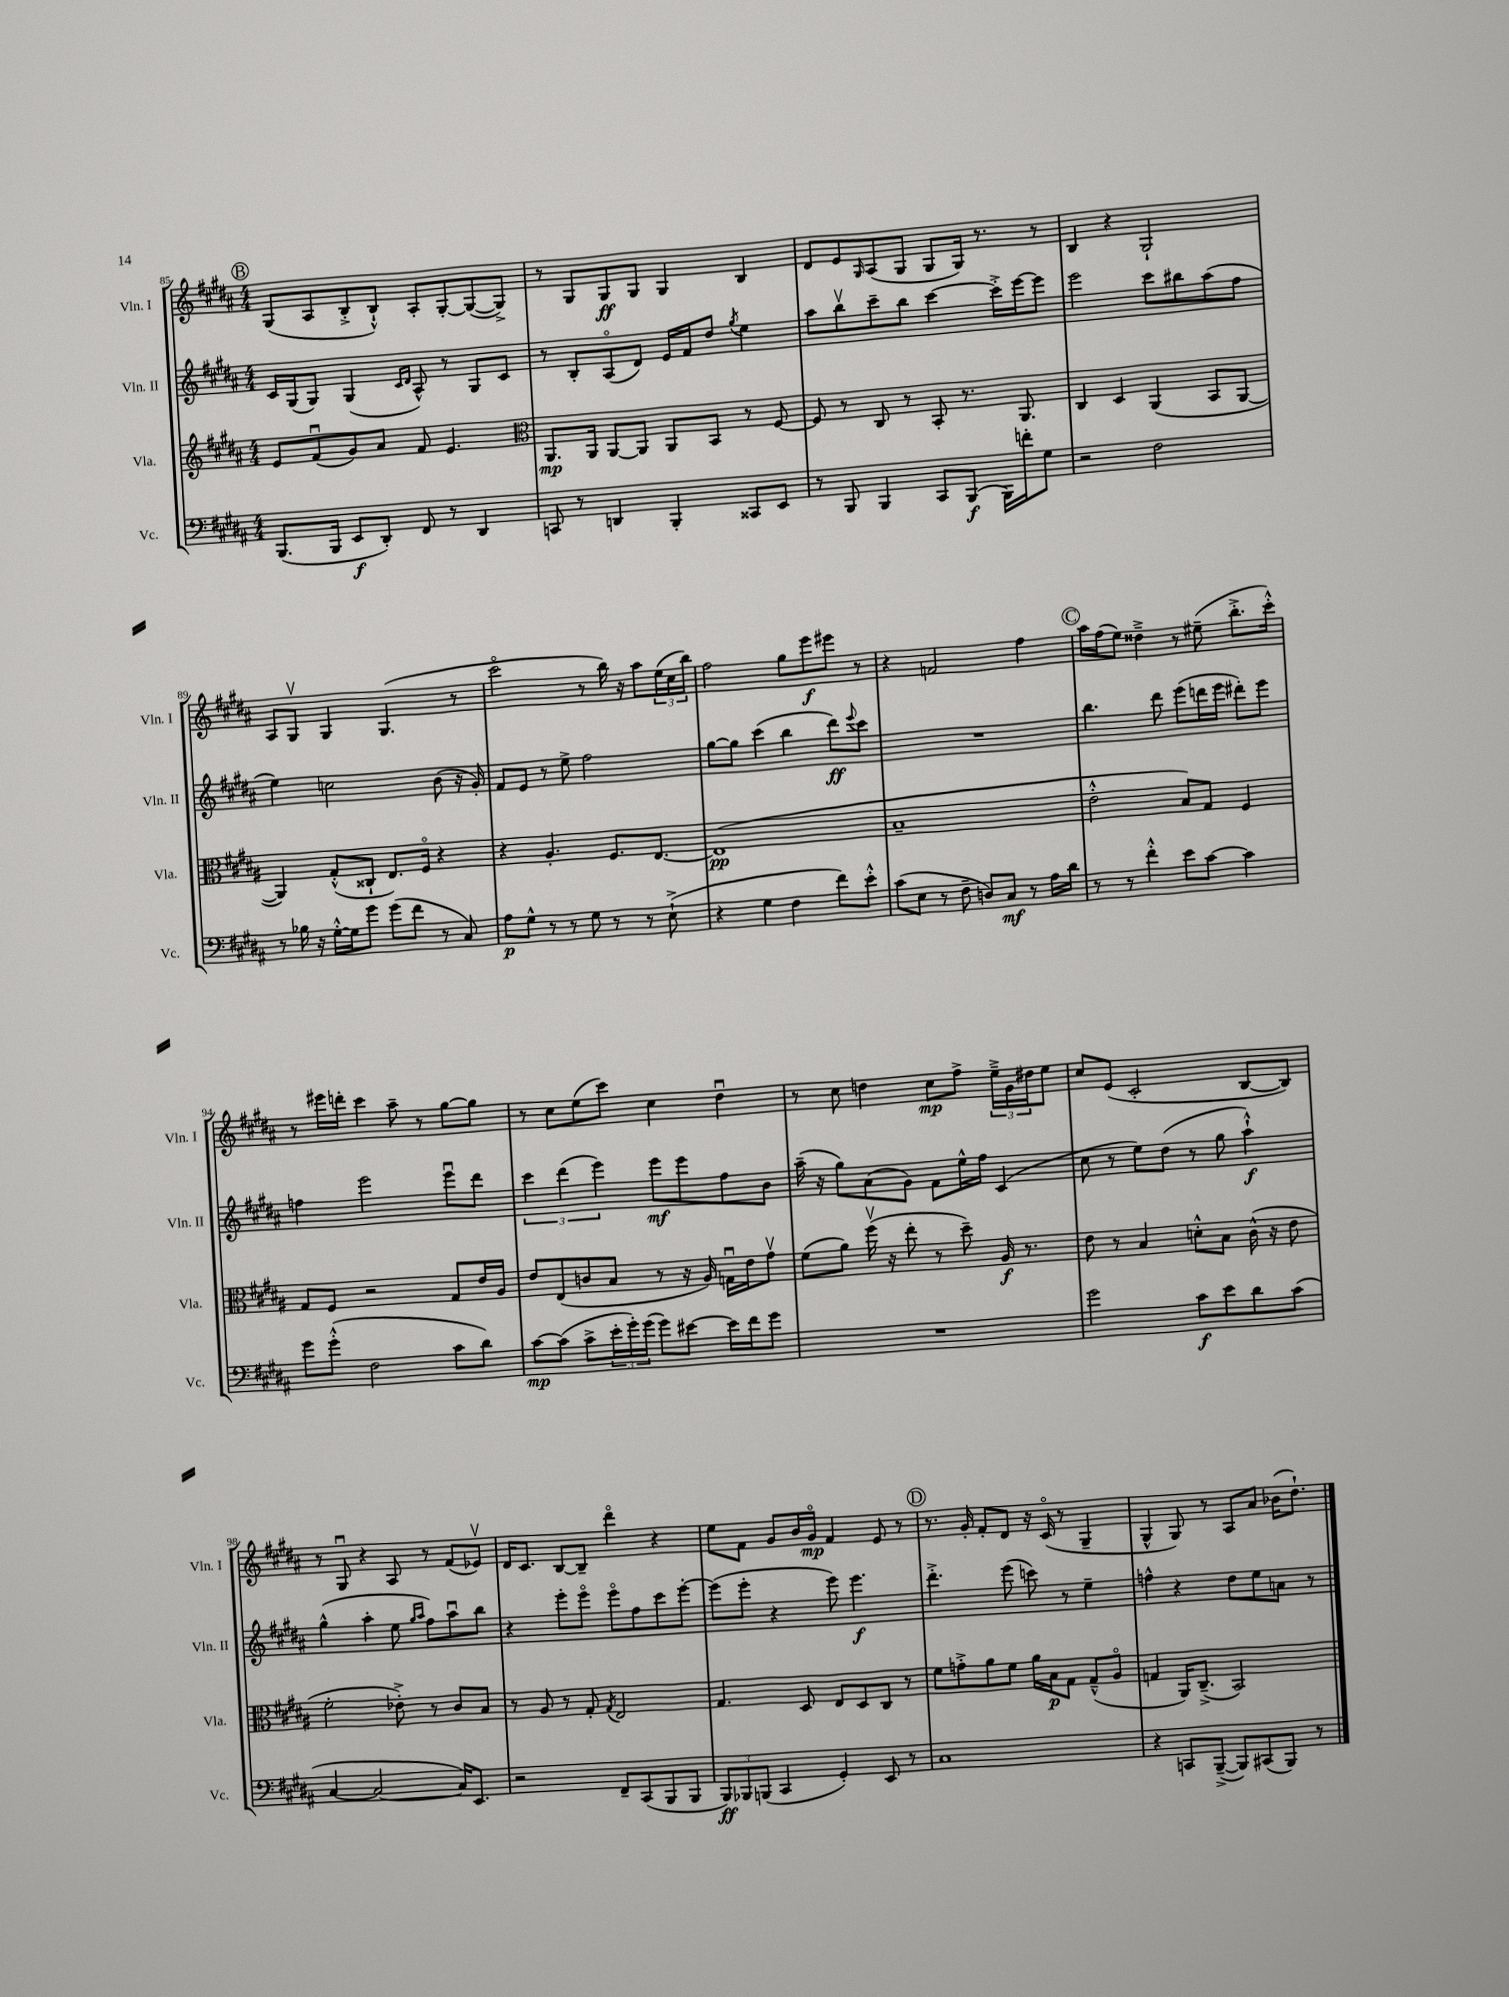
<<
\new StaffGroup <<
\new Staff = "s0" \with { instrumentName = "Vln. I" shortInstrumentName = "Vln. I" } {
    \clef treble \key b \major \numericTimeSignature \time 4/4
    \mark \markup { \circle "B" } gis8( ais8 b8-.-> b8-!-^) ais8-. gis8~-. gis8~( gis8->) |
    r8 gis8 gis8\ff gis8 gis4 b4 |
    dis'8 e'8 \grace { gis16 } ais8( gis8 gis8 gis16) r8. r8 |
    b4 r4 gis2-! |
    ais8 gis8\upbow gis4 gis4.( r8 |
    cis'''2\flageolet r8 b''16) r16 ais''8 \tuplet 3/2 { e''16( cis''16 b''16) } |
    fis''2 gis''8 e'''8\f eis'''8 r8 |
    r4 f'2 fis''4 |
    \mark \markup { \circle "C" } ais''16 fis''16( e''8) disis''4---> r8 eis''8--( b''8.-.-> cis'''16-.-^) |
    r8 eis'''16 d'''16-. cis'''4 ais''8-- r8 gis''8~ gis''8 |
    r8 cis''8 e''8( cis'''8) cis''4 dis''4\downbow |
    r8 cis''8 d''4 cis''8\mp fis''8-> \tuplet 3/2 { e''16---> gis'16 dis''16 } e''8 |
    cis''8 e'8( cis'2-. b8~ b8) |
    r8 gis8\downbow r4 ais8 r8 fis'8( ees'8\upbow) |
    dis'16 cis'8. b8~ b8-- dis'''4\flageolet r4 |
    e''8 fis'8 gis'8 b'16 gis'16\flageolet\mp fis'4 e'8 r8 |
    \mark \markup { \circle "D" } r8. gis'16-. fis'8-. dis'8 r16 cis'16\flageolet( r8 gis4-- |
    gis4-^ gis8) r8 ais8 ais'8 bes'16( dis''8.-!) \bar "|." |
}
\new Staff = "s1" \with { instrumentName = "Vln. II" shortInstrumentName = "Vln. II" } {
    \clef treble \key b \major \numericTimeSignature \time 4/4
    \mark \markup { \circle "B" } cis'16 gis16( gis8) gis4( \grace { cis'16 dis'16 } ais8-^) r8 gis8 cis'8 |
    r8 b8-. ais8\flageolet( dis'8) e'16 fis'16 dis''8 \acciaccatura { gis''8 } e''4 |
    ais''8 b''8\upbow cis'''8-- b''8 cis'''4~ cis'''16-.-> e'''16~ e'''8 |
    e'''2 cis'''8 bis''8 ais''8( fis''8 |
    e''4) c''2 b'8( r16 gis'16-.) |
    fis'8 e'8 r8 e''8-> fis''2 |
    gis''8~ gis''8 cis'''4( b''4 dis'''8\ff) \appoggiatura { e'''8 } cis'''8 |
    R1 |
    \mark \markup { \circle "C" } b''4. dis'''8 e'''8( d'''16 e'''16 dis'''8-.) e'''8 |
    f''4 e'''2 e'''8\downbow dis'''8 |
    \tuplet 3/2 { cis'''4 dis'''4( e'''4) } e'''8\mf e'''8 fis''8 b'8 |
    ais''16--( r16 gis''8) ais'8( gis'8) fis'8 e''16-^ fis''16 cis'4( |
    cis''8 r8 e''8) dis''8( r8 gis''8 ais''4-!-^\f) |
    gis''4-^( ais''4-. e''8 \grace { gis''16 ais''16 } fis''8) ais''8\downbow b''8 |
    r4 e'''8-. e'''8\flageolet e'''8\flageolet fis''8 cis'''8 e'''8~-. |
    e'''8( e'''8-. r4 e'''8) e'''4.\f |
    \mark \markup { \circle "D" } dis'''4.-.-> e'''8( c'''8) r8 e''4-- |
    f''4-^ r4 dis''8 e''8 a'8 r8 \bar "|." |
}
\new Staff = "s2" \with { instrumentName = "Vla." shortInstrumentName = "Vla." } {
    \clef treble \key b \major \numericTimeSignature \time 4/4
    \mark \markup { \circle "B" } e'8 fis'8\downbow( gis'8) ais'8 fis'8 e'4. |
    \clef alto ais,8.\mp ais,16 ais,8~ ais,8 ais,8 b,8 r8 fis8~ |
    fis8 r8 cis8 r8 b,8-. r8. ais,8. |
    cis4 dis4 ais,4( b,8 ais,8~ |
    ais,4) gis8-.-^( cisis8-! e8.) fis16\flageolet r4 |
    r4 ais4.-. fis8. e8.~ |
    e1\pp( |
    b1-- |
    \mark \markup { \circle "C" } e'2-.-^ b8) gis8 fis4 |
    gis8 fis8 r2 gis8 e'16 ais16 |
    e'8 e8( c'8 b8 r8 r16 ais16) g16\downbow e'16 gis'8\upbow |
    fis'8( ais'8) fis''16\upbow( r16 e''8-. r8 dis''8--) ais16\f r8. |
    e'8 r8 b4 d'8-.-^ b8 cis'16-^( r16 e'8 |
    fis'2-. ees'8-.->) r8 cis'8 b8 |
    r8 ais8 r8 gis8-. \acciaccatura { gis8 } e2 |
    gis4. dis8 e8 dis8 cis8 r8 |
    \mark \markup { \circle "D" } fis'8 g'8-.-> ais'8 fis'8 ais'16 b16\p gis8 gis8---^( ais8\flageolet |
    g4 ais,16) cis8.--->( b,2) \bar "|." |
}
\new Staff = "s3" \with { instrumentName = "Vc." shortInstrumentName = "Vc." } {
    \clef bass \key b \major \numericTimeSignature \time 4/4
    \mark \markup { \circle "B" } b,,8.( b,,16 e,8\f dis,8-.) fis,8 r8 dis,4 |
    c,8 r8 d,4 b,,4-. cisis,8 e,8 |
    r8 b,,8 b,,4 cis,8 b,,8\f( b,,16) f'16-. gis8 |
    r2 fis2 |
    r8 bes16 r16 gis16~-.-^ gis16 gis'8 gis'8( fis'8 r8 cis8) |
    ais8\p gis8-^ r8 r8 gis8 r8 r8 e8-!->( |
    r4 gis4 fis4 fis'8) e'8-.-^ |
    cis'8( e8 r8 fis8-- d8) cis8\mf r8 ais16 dis'16 |
    \mark \markup { \circle "C" } r8 r8 fis'4-.-^ e'8 cis'8~ cis'4 |
    gis'8 gis'8-.-^( fis2 cis'8 dis'8) |
    cis'8~\mp cis'8( cis'8-> \tuplet 3/2 { e'16-. gis'16-.) gis'16( } gis'8) eis'8~ eis'16 fis'16 gis'8 |
    R1 |
    gis'2 cis'8\f e'8 dis'8 cis'8( |
    cis4~ cis2~ cis16) e,8. |
    r2 fis,8-- cis,8( b,,8 b,,8 |
    \tuplet 3/2 { b,,8\ff) bes,,8 b,,8( } cis,4 gis,4-.) e,8 r8 |
    \mark \markup { \circle "D" } cis1 |
    r4 c,8 b,,8~--->( b,,8) cis,8( b,,8) r8 \bar "|." |
}
>>
>>
\layout { \context { \Score currentBarNumber = #85 } }
